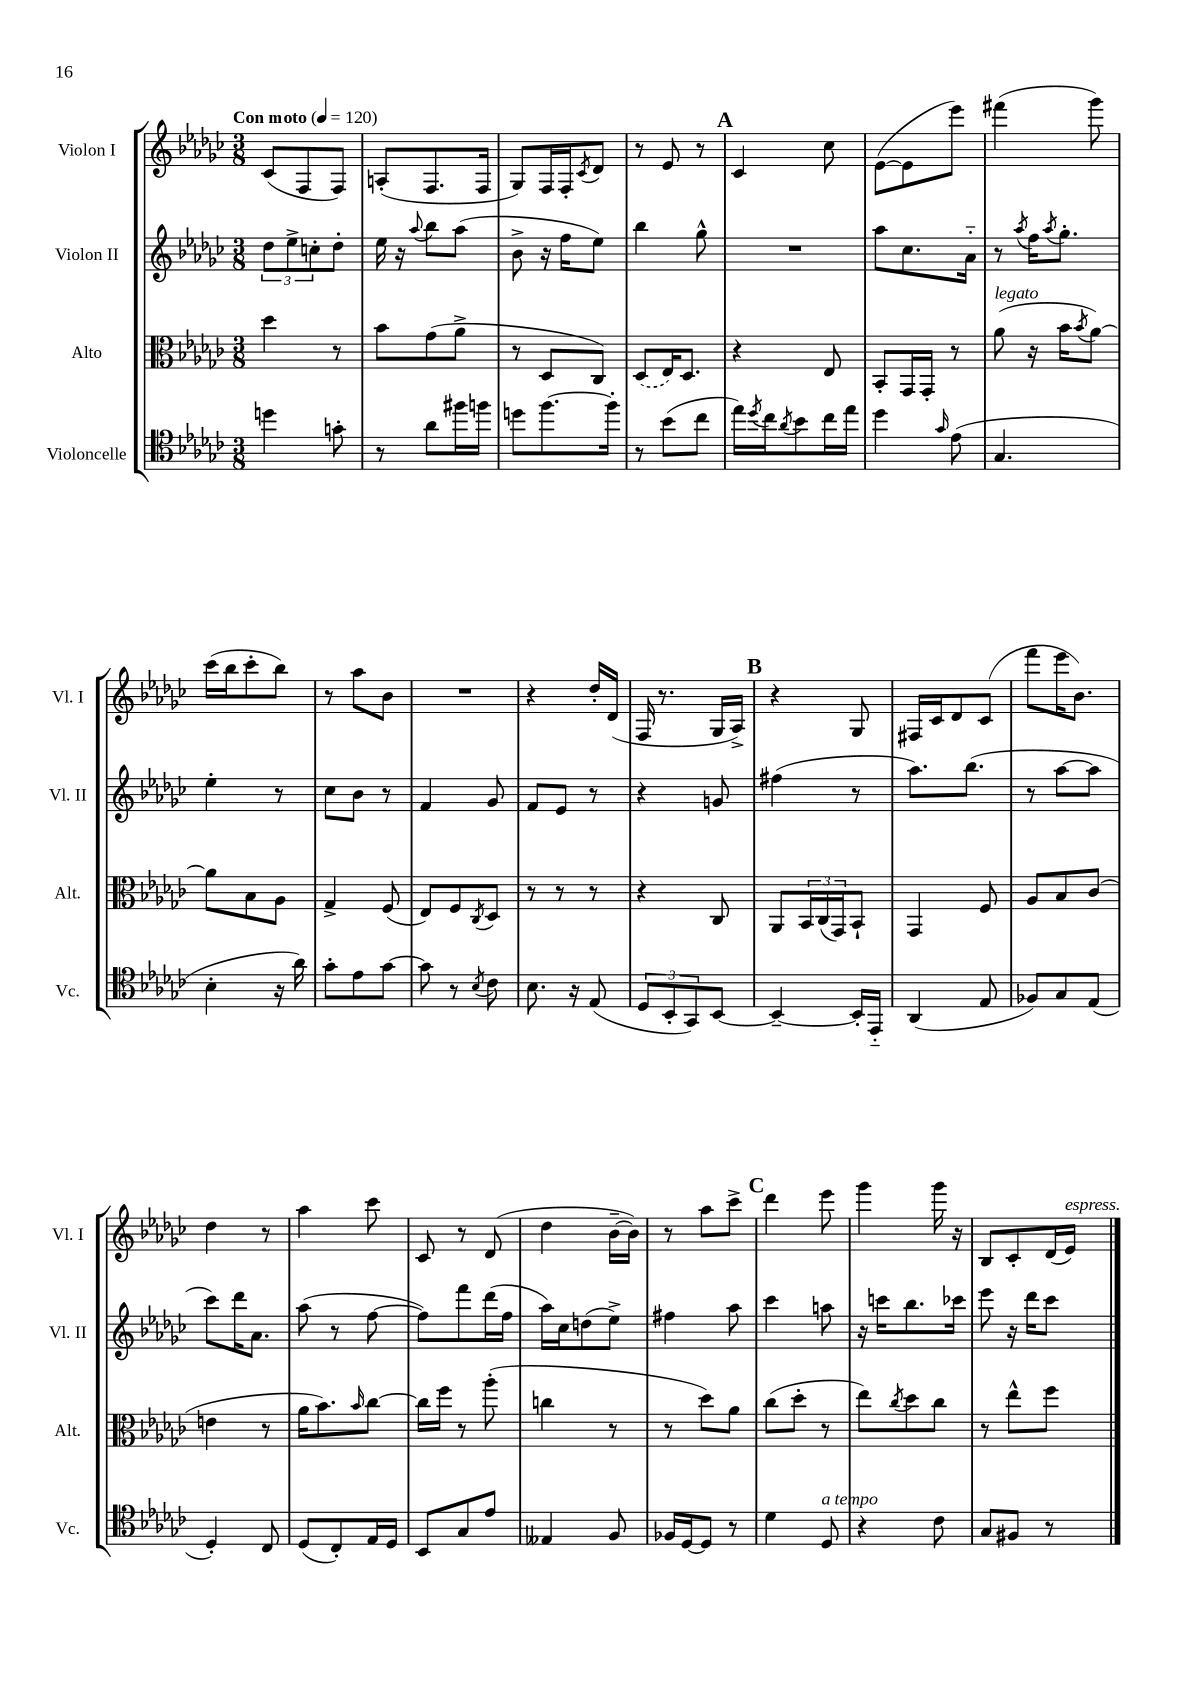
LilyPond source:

<<
\new StaffGroup <<
\new Staff = "s0" \with { instrumentName = "Violon I" shortInstrumentName = "Vl. I" } {
    \clef treble \key ges \major \numericTimeSignature \time 3/8 \tempo "Con moto" 4 = 120
    ces'8( f8 f8) |
    a8-.( f8. f16 |
    ges8) f16 f16-. \acciaccatura { ces'8 } des'8 |
    r8 ees'8 r8 |
    \mark \markup { \bold "A" } ces'4 ces''8 |
    ees'8~( ees'8 ees'''8) |
    fis'''4( ges'''8) |
    ces'''16( bes''16 ces'''8-. bes''8) |
    r8 aes''8 bes'8 |
    R4. |
    r4 des''16-. des'16( |
    f16 r8. ges16 aes16->) |
    \mark \markup { \bold "B" } r4 ges8 |
    fis16 ces'16 des'8 ces'8( |
    f'''8 ees'''16 bes'8.) |
    des''4 r8 |
    aes''4 ces'''8 |
    ces'8 r8 des'8( |
    des''4 bes'16~-- bes'16) |
    r8 aes''8 ces'''8-> |
    \mark \markup { \bold "C" } des'''4 ees'''8 |
    ges'''4 ges'''16 r16 |
    bes8 ces'8-. des'16( ees'16^\markup { \italic "espress." }) \bar "|." |
}
\new Staff = "s1" \with { instrumentName = "Violon II" shortInstrumentName = "Vl. II" } {
    \clef treble \key ges \major \numericTimeSignature \time 3/8
    \tuplet 3/2 { des''8 ees''8-> c''8-. } des''8-. |
    ees''16 r16 \appoggiatura { aes''8 } bes''8 aes''8( |
    bes'8-> r16 f''16 ees''8) |
    bes''4 ges''8-^ |
    \mark \markup { \bold "A" } R4. |
    aes''8 ces''8. aes'16-_ |
    r8 \acciaccatura { aes''8 } f''16 \acciaccatura { aes''8 } ges''8.-. |
    ees''4-. r8 |
    ces''8 bes'8 r8 |
    f'4 ges'8 |
    f'8 ees'8 r8 |
    r4 g'8 |
    \mark \markup { \bold "B" } fis''4( r8 |
    aes''8.) bes''8.( |
    r8 aes''8~ aes''8 |
    ces'''8) des'''16 aes'8. |
    aes''8( r8 f''8~ |
    f''8) f'''8 des'''16( f''16 |
    aes''16) ces''16 d''8( ees''8->) |
    fis''4 aes''8 |
    \mark \markup { \bold "C" } ces'''4 a''8 |
    r16 c'''16 bes''8. ces'''16 |
    ees'''8 r16 des'''16 ces'''8 \bar "|." |
}
\new Staff = "s2" \with { instrumentName = "Alto" shortInstrumentName = "Alt." } {
    \clef alto \key ges \major \numericTimeSignature \time 3/8
    des''4 r8 |
    bes'8 ges'8( aes'8-> |
    r8 des8 ces8) |
    \once \slurDashed des8( ees16) des8. |
    \mark \markup { \bold "A" } r4 ees8 |
    bes,8-. ges,16 ges,16-. r8 |
    aes'8^\markup { \italic "legato" }( r16 bes'16 \acciaccatura { bes'8 } aes'8~) |
    aes'8 bes8 aes8 |
    ges4-> f8( |
    ees8) f8 \acciaccatura { ces8 } des8 |
    r8 r8 r8 |
    r4 ces8 |
    \mark \markup { \bold "B" } aes,8 \tuplet 3/2 { bes,16 ces16( ges,16) } bes,8-! |
    ges,4 f8 |
    aes8 bes8 ces'8( |
    e'4 r8 |
    aes'16 bes'8.) \grace { bes'16 } ces''8~ |
    ces''16 f''16 r8 aes''8-.( |
    c''4 r8 |
    r8 des''8) aes'8 |
    \mark \markup { \bold "C" } ces''8( des''8-. r8 |
    ees''8) \acciaccatura { ces''8 } des''8 ces''8 |
    r8 ees''8-^ f''8 \bar "|." |
}
\new Staff = "s3" \with { instrumentName = "Violoncelle" shortInstrumentName = "Vc." } {
    \clef tenor \key ges \major \numericTimeSignature \time 3/8
    d''4 g'8-. |
    r8 aes'8 fis''16 f''16 |
    d''8 f''8.~ f''16-. |
    r8 bes'8( ces''8 |
    \mark \markup { \bold "A" } ees''16) \acciaccatura { des''8 } ces''16 \acciaccatura { aes'8 } bes'8 ces''16 ees''16 |
    des''4 \grace { ges'16 } ees'8( |
    ges4. |
    bes4-. r16 aes'16) |
    ges'8-. ees'8 ges'8~ |
    ges'8 r8 \acciaccatura { bes8 } ces'8 |
    bes8. r16 ees8( |
    \tuplet 3/2 { des8 bes,8-. ges,8) } bes,8~ |
    \mark \markup { \bold "B" } bes,4~-- bes,16-. ees,16-_ |
    aes,4( ees8 |
    fes8) ges8 ees8( |
    des4-.) ces8 |
    des8( ces8-.) ees16 des16 |
    bes,8 ges8 ees'8 |
    eeses4 f8 |
    fes16 des16~ des8 r8 |
    \mark \markup { \bold "C" } des'4 des8^\markup { \italic "a tempo" } |
    r4 ces'8 |
    ges8 fis8 r8 \bar "|." |
}
>>
>>
\layout { \context { \Score \remove "Bar_number_engraver" } }
